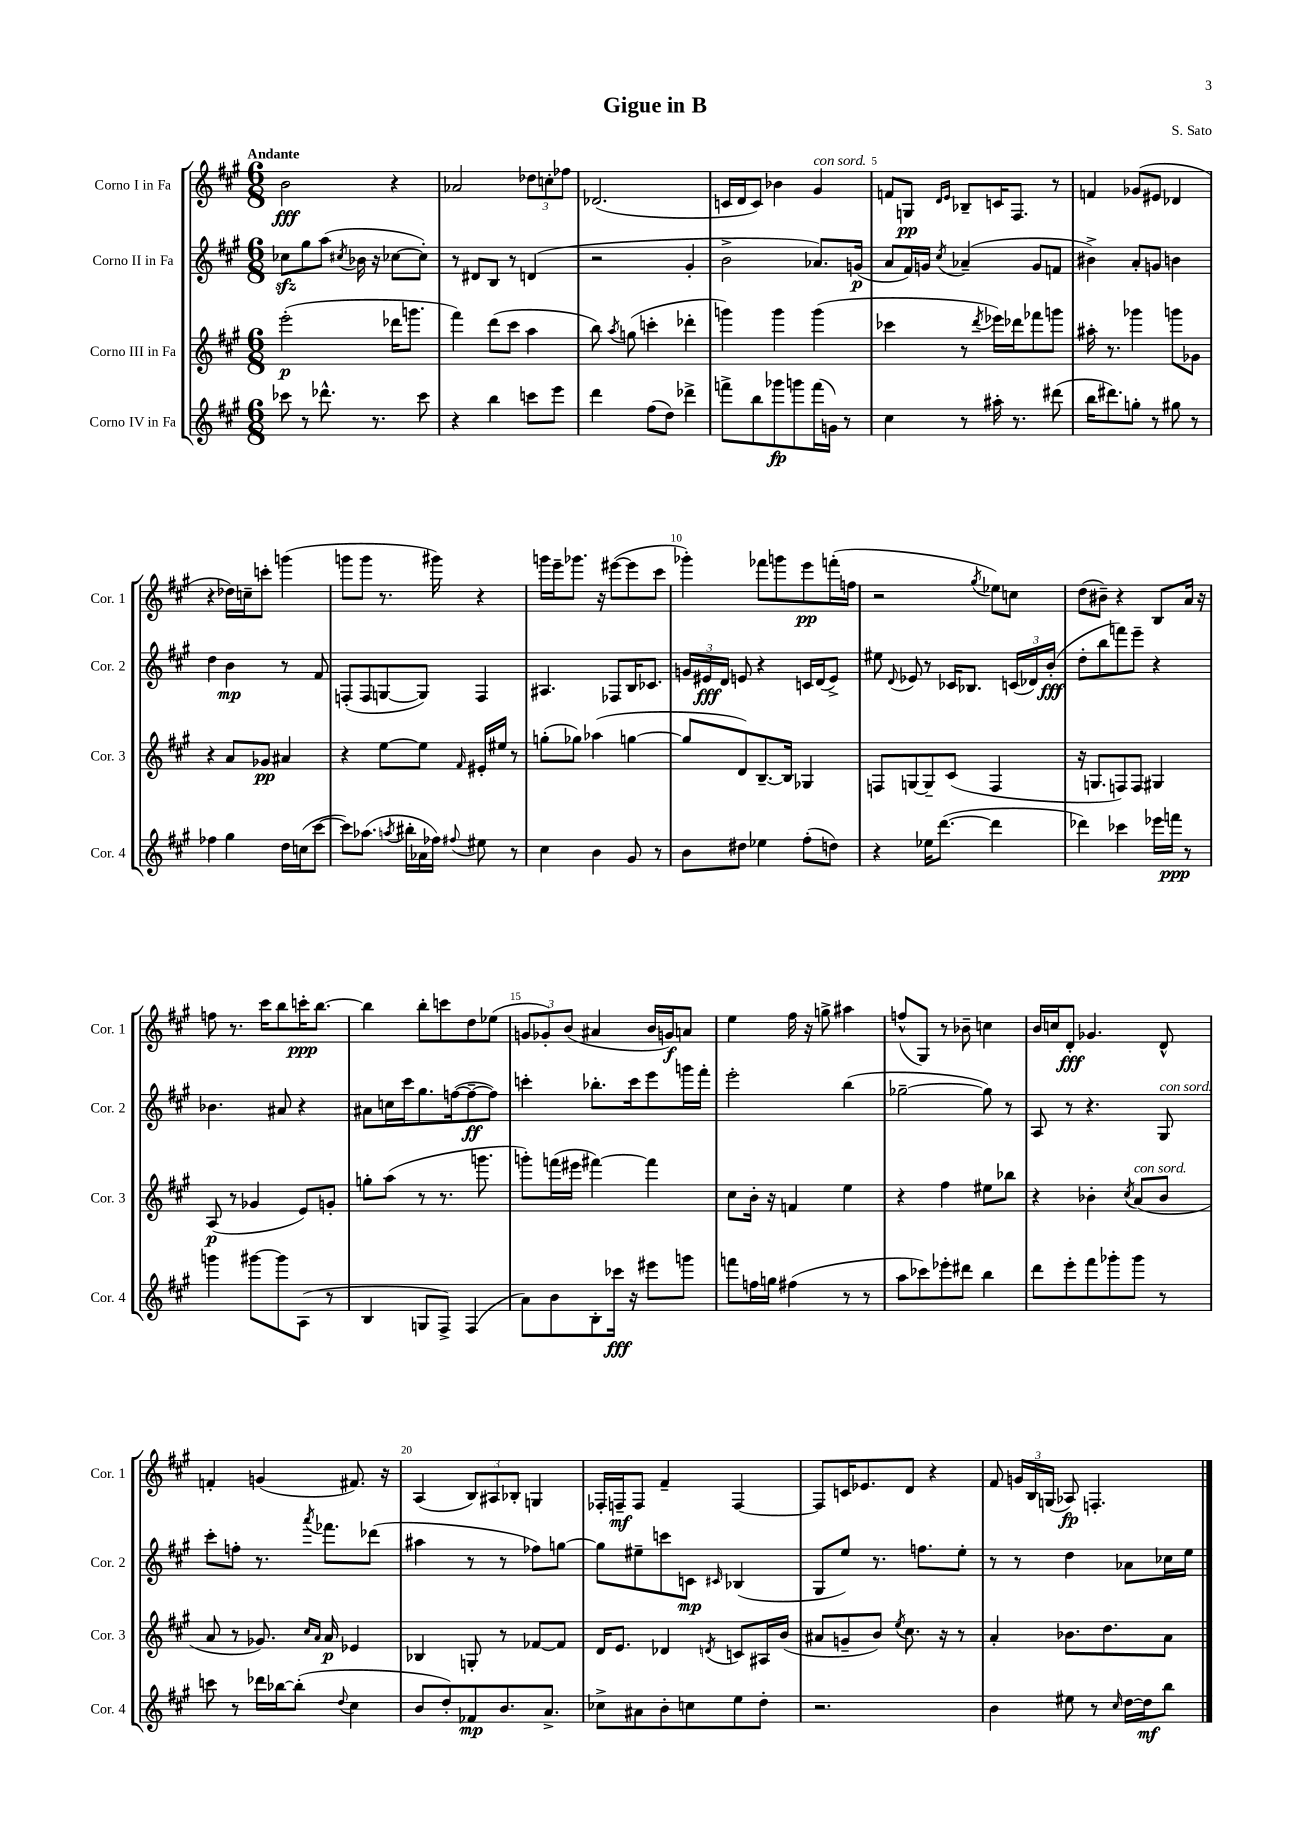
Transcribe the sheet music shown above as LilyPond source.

\header { title = "Gigue in B" composer = "S. Sato" }
<<
\new StaffGroup <<
\new Staff = "s0" \with { instrumentName = "Corno I in Fa" shortInstrumentName = "Cor. 1" } {
    \clef treble \key a \major \numericTimeSignature \time 6/8 \tempo "Andante"
    \autoBeamOff b'2\fff r4 |
    aes'2 \tuplet 3/2 { des''8[ c''8-. fes''8] } |
    des'2.( |
    c'16[ d'16 c'8]) bes'4 gis'4^\markup { \italic "con sord." } |
    f'8[ g8]\pp \grace { d'16[ e'16] } bes8[-- c'16 fis8.] r8 |
    f'4 ges'8[( eis'8] des'4 |
    r4 des''16[) c''16-- c'''8]-. g'''4( |
    g'''8[ g'''8] r8. gis'''16) r4 |
    g'''16[ e'''16-- ges'''8.] r16 eis'''8[~( eis'''8 cis'''8] |
    ges'''4-.) fes'''8[ g'''8 e'''8\pp f'''16-.( f''16] |
    r2 \acciaccatura { gis''8 } ees''8[) c''8] |
    d''8[( bis'8]--) r4 b8[ a'16] r16 |
    f''8 r8. cis'''16[ b''8 c'''16-.\ppp b''8.]~ |
    b''4 b''8[-. c'''8 d''8 ees''8]( |
    \tuplet 3/2 { g'8[ ges'8-.) b'8]( } ais'4 b'16[ g'16\f) a'8] |
    e''4 fis''16 r16 g''8-> ais''4 |
    f''8[-^( gis8]) r8 bes'8-- c''4 |
    b'16[ c''16 d'8]-.\fff ges'4. d'8-^ |
    f'4-. g'4( fis'8.) r16 |
    a4( \tuplet 3/2 { b8[) ais8 bes8]-. } g4 |
    fes16[-. f16--\mf f8] fis'4-- f4~ |
    f8[ c'16 ees'8. d'8] r4 |
    fis'8 \tuplet 3/2 { g'16[ b16 g16]( } aes8\fp) f4.-. \bar "|." |
}
\new Staff = "s1" \with { instrumentName = "Corno II in Fa" shortInstrumentName = "Cor. 2" } {
    \clef treble \key a \major \numericTimeSignature \time 6/8
    \autoBeamOff ces''8[\sfz gis''8 a''8]( \acciaccatura { cis''8 } bes'16 r16 ces''8[~ ces''8]-.) |
    r8 dis'8[ b8] r8 d'4( |
    r2 gis'4-. |
    b'2-> aes'8.[) g'16]\p( |
    a'8[ fis'16) g'16] \acciaccatura { cis''8 } aes'4--( g'8[ f'8] |
    bis'4->) a'8[-. g'8] b'4 |
    d''4 b'4\mp r8 fis'8 |
    f8[-.( f8 g8~ g8]) f4 |
    ais4. fes8[ b16 ces'8.] |
    \tuplet 3/2 { g'16[ eis'16\fff d'16] } e'8 r4 c'16[ d'16( e'8]->) |
    eis''8 \appoggiatura { d'8 } ees'8 r8 ces'16[ bes8.] \tuplet 3/2 { c'16[( des'16) b'16]-.\fff( } |
    d''8[-. b''8 f'''8) e'''8]-- r4 |
    bes'4. ais'8 r4 |
    ais'8[ c''16 cis'''16 gis''8. f''16~( f''8~--\ff f''8]) |
    c'''4-. bes''8.[-. c'''16 e'''8 g'''16 fis'''16]-. |
    e'''2-. b''4( |
    ges''2~-- ges''8) r8 |
    a8 r8 r4. gis8^\markup { \italic "con sord." } |
    cis'''8[-. f''8]-. r8. \acciaccatura { a'''8 } fes'''8.[ des'''8]( |
    ais''4 r8 r8 fes''8[) g''8]~ |
    g''8[ eis''8-- c'''8 c'8]\mp \grace { cis'16 } bes4( |
    gis8[ e''8]) r8. f''8.[ e''8]-. |
    r8 r8 d''4 aes'8[ ces''16 e''16] \bar "|." |
}
\new Staff = "s2" \with { instrumentName = "Corno III in Fa" shortInstrumentName = "Cor. 3" } {
    \clef treble \key a \major \numericTimeSignature \time 6/8
    \autoBeamOff e'''2-.\p( des'''16[ g'''8.] |
    fis'''4) d'''8[( cis'''8] a''4 |
    b''8) \acciaccatura { a''8 } g''8( c'''4-. des'''4-. |
    g'''4) g'''4 g'''4( |
    ces'''4 r8 \acciaccatura { d'''8 } ees'''16[) des'''16 fes'''8 g'''8] |
    ais''16-. r8. ges'''4 g'''8[ ges'8] |
    r4 a'8[ ges'8]\pp ais'4 |
    r4 e''8[~ e''8] \grace { fis'16 } eis'16[-. eis''16] r8 |
    g''8[-.( ges''8]) aes''4( g''4~ |
    g''8[ d'8) b8.~-- b16] ges4 |
    f8[ g8~ g8-- cis'8]( f4 |
    r16 g8.[ f8) f8] gis4 |
    a8\p( r8 ges'4 e'8[) g'8]-. |
    g''8[-. a''8]( r8 r8. g'''8. |
    g'''8[-.) f'''16( eis'''16] fis'''4~) fis'''4 |
    cis''8[ b'16]-. r16 f'4 e''4 |
    r4 fis''4 eis''8[ bes''8] |
    r4 bes'4-. \acciaccatura { cis''8 } a'8[^\markup { \italic "con sord." }( bes'8] |
    a'8 r8 ges'8.) \grace { cis''16[ a'16] } a'16\p ees'4 |
    bes4 g8-. r8 fes'8[~ fes'8] |
    d'16[ e'8.] des'4 \acciaccatura { d'8 } c'8[ ais16 b'16]( |
    ais'8[ g'8-- b'8]) \acciaccatura { e''8 } cis''8. r16 r8 |
    a'4-. bes'8.[ d''8. a'8] \bar "|." |
}
\new Staff = "s3" \with { instrumentName = "Corno IV in Fa" shortInstrumentName = "Cor. 4" } {
    \clef treble \key a \major \numericTimeSignature \time 6/8
    \autoBeamOff ces'''8 r8 des'''8.-^ r8. ces'''8 |
    r4 b''4 c'''8[ e'''8] |
    d'''4 fis''8[( d''8]) des'''4-> |
    f'''8[-> b''8 ges'''8\fp g'''8 f'''16( g'16]) r8 |
    cis''4 r8 ais''16-. r8. dis'''8( |
    b''16[ dis'''8.) g''8]-. r8 gis''8 r8 |
    fes''4 gis''4 d''16[ c''16( cis'''8]~ |
    cis'''8[) aes''8.]( \acciaccatura { a''8 } bis''16[-. aes'16 fes''16]) \appoggiatura { fis''8 } eis''8 r8 |
    cis''4 b'4 gis'8 r8 |
    b'8[ dis''8] ees''4 fis''8[-.( d''8]) |
    r4 ees''16[ d'''8.]~( d'''4 |
    des'''4) ces'''4 ees'''16[ f'''16]\ppp r8 |
    g'''4 gis'''8[~ gis'''8 a8]( r8 |
    b4 g8[ fis8]->) fis4( |
    a'8[) b'8 b8-. ces'''16]\fff r16 eis'''8[ g'''8] |
    f'''8[ f''16 g''16] fis''4( r8 r8 |
    a''8[ ces'''8) ees'''8-. dis'''8] b''4 |
    d'''8[ e'''8-. fis'''8 ges'''8-. ges'''8] r8 |
    c'''8 r8 des'''16[ bes''16~ bes''8]-.( \appoggiatura { d''8 } cis''4 |
    b'8[ d''8-.) fes'8\mp b'8. a'8.]-> |
    ces''8[-> ais'8 b'8-. c''8 e''8 d''8]-. |
    r2. |
    b'4 eis''8 r8 \grace { cis''16 } d''16[~ d''16\mf b''8] \bar "|." |
}
>>
>>
\layout { \context { \Score \override BarNumber.break-visibility = ##(#f #t #t) barNumberVisibility = #(every-nth-bar-number-visible 5) } }
